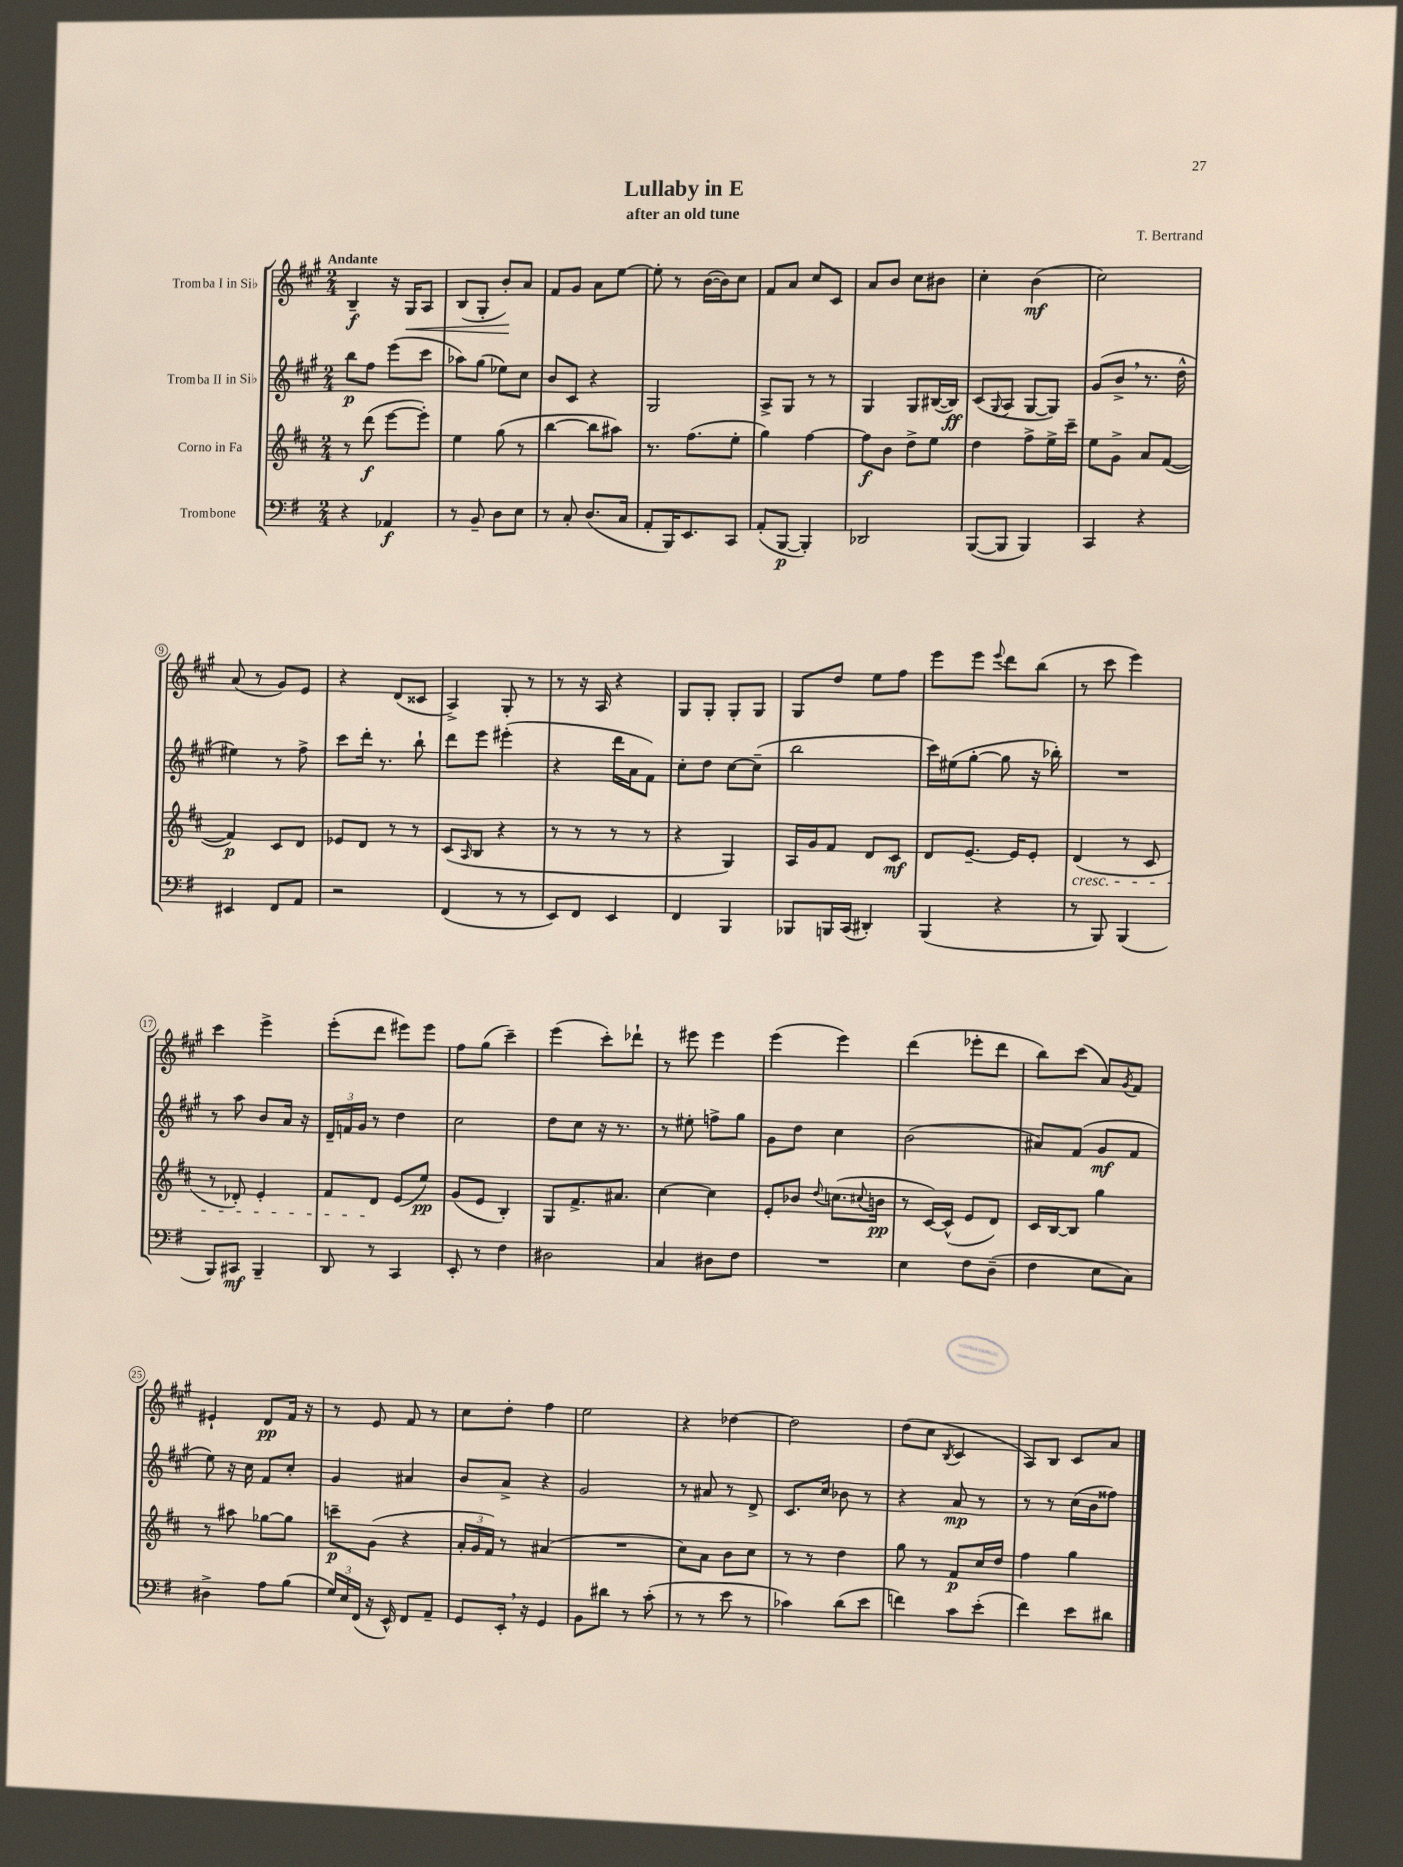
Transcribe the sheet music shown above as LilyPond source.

\header { title = "Lullaby in E" composer = "T. Bertrand" subtitle = "after an old tune" }
<<
\new StaffGroup <<
\new Staff = "s0" \with { instrumentName = "Tromba I in Sib" } {
    \clef treble \key a \major \numericTimeSignature \time 2/4 \tempo "Andante"
    b4--\f r16 gis16\< a8 |
    b8( gis8-. b'8-.\!) a'8 |
    fis'8 gis'8 a'8 e''8~ |
    e''8-. r8 b'16~( b'16) cis''8 |
    fis'8 a'8 cis''8 cis'8 |
    a'8 b'8 cis''8 bis'8 |
    cis''4-. b'4\mf( |
    cis''2) |
    a'8( r8 gis'8) e'8 |
    r4 d'8( cisis'8 |
    a4->) gis8-. r8 |
    r8 r16 a16 r4 |
    gis8 gis8-. gis8-. gis8 |
    gis8 d''8 e''8 fis''8 |
    e'''8 e'''8 \appoggiatura { e'''8 } d'''8 b''8( |
    r8 cis'''8 e'''4) |
    cis'''4 e'''4-> |
    e'''8-.( d'''8 eis'''8) eis'''8 |
    fis''8 gis''8( cis'''4--) |
    e'''4( cis'''8-.) des'''8-! |
    r8 eis'''8 eis'''4 |
    e'''4( e'''4) |
    d'''4( ees'''8-. d'''8 |
    b''8) cis'''8( a'8) \acciaccatura { gis'8 } fis'8 |
    eis'4-! d'8\pp fis'16 r16 |
    r8 e'8 fis'8 r8 |
    cis''8 d''8-. fis''4 |
    e''2 |
    r4 des''4~ |
    des''2 |
    d''8( cis''8 \acciaccatura { b8 } cis'4 |
    a8) b8 cis'8 a'8 \bar "|." |
}
\new Staff = "s1" \with { instrumentName = "Tromba II in Sib" } {
    \clef treble \key a \major \numericTimeSignature \time 2/4
    b''8\p fis''8 e'''8( cis'''8 |
    aes''8) gis''8( ees''8) cis''8 |
    b'8 cis'8 r4 |
    gis2 |
    a8-> gis8 r8 r8 |
    gis4 gis8 bis16~( bis16\ff) |
    cis'8( \appoggiatura { gis8 } a8 gis8~ gis8) |
    gis'8( b'8-> \breathe r8. d''16-^ |
    eis''4) r8 fis''8-> |
    cis'''8 d'''16-. r8. b''8-! |
    d'''8 e'''8 eis'''4-.( |
    r4 d'''16 a'16 fis'8) |
    cis''8-. d''8 cis''8~ cis''8--( |
    b''2 |
    cis'''16) eis''16( gis''8~-. gis''8 r16 bes''16-.) |
    R2 |
    r8 a''8 b'8 a'16 r16 |
    \tuplet 3/2 { d'16-- f'16 gis'16 } r8 d''4 |
    cis''2 |
    d''8 cis''8 r16 r8. |
    r8 eis''8-. f''8-> gis''8 |
    gis'8 d''8 cis''4 |
    b'2( |
    ais'8) fis'8( gis'8\mf fis'8 |
    e''8) r16 cis''16 fis'8 cis''8-. |
    gis'4 ais'4 |
    b'8 a'8-> r4 |
    gis'2 |
    r8 ais'8 r8 d'8-> |
    cis'8. cis''16 bes'8 r8 |
    r4 a'8\mp r8 |
    r8 r8 cis''16( b'16 fisis''8) \bar "|." |
}
\new Staff = "s2" \with { instrumentName = "Corno in Fa" } {
    \clef treble \key d \major \numericTimeSignature \time 2/4
    r8 d'''8\f( e'''8~ e'''8-.) |
    e''4 g''8( r8 |
    b''4~ b''8 ais''8) |
    r8. fis''8.( e''8-. |
    g''4) fis''4~ |
    fis''8\f b'8 d''8-> e''8 |
    d''4 fis''8-> e''16-> cis'''16-- |
    e''8 g'8-> a'8 fis'8~( |
    fis'4\p) cis'8 d'8 |
    ees'8 d'8 r8 r8 |
    cis'8( \grace { a16 } b8 r4 |
    r8 r8 r8 r8 |
    r4 g4) |
    a16 g'16 fis'8 d'8 cis'8\mf |
    d'8 e'8.~-- e'16 e'8-. |
    d'4\cresc( r8 cis'8 |
    r8 des'8-.) e'4-. |
    fis'8 d'8\! e'8( e''8\pp) |
    g'8( e'8 b4-.) |
    g8 fis'8.-> ais'8. |
    cis''4~ cis''4 |
    e'8-. bes'8 \appoggiatura { d''8 } c''8.( \appoggiatura { cis''8 } b'16\pp |
    r8 cis'16~) cis'16-^( e'8 d'8) |
    cis'16 b16~ b8 g''4 |
    r8 ais''8 ges''8~ ges''8 |
    c'''8--\p g'8( r4 |
    \tuplet 3/2 { a'16-. g'16 fis'16) } r8 ais'4( |
    R2 |
    cis''8) a'8 b'8 cis''8 |
    r8 r8 d''4 |
    g''8 r8 fis'8\p cis''16 d''16 |
    fis''4 g''4 \bar "|." |
}
\new Staff = "s3" \with { instrumentName = "Trombone" } {
    \clef bass \key g \major \numericTimeSignature \time 2/4
    r4 aes,4\f |
    r8 b,8-- d8 e8 |
    r8 c8-. d8.( c16 |
    a,8-. b,,16) e,8. c,8 |
    a,8-.( b,,8~\p b,,4-.) |
    des,2 |
    b,,8~( b,,8 b,,4) |
    c,4 r4 |
    eis,4 fis,8 a,8 |
    r2 |
    fis,4( r8 r8 |
    e,8) fis,8 e,4 |
    fis,4 b,,4 |
    bes,,8 b,,16 c,16( dis,4-.) |
    b,,4( r4 |
    r8 b,,8) b,,4( |
    b,,8) cis,8\mf b,,4-- |
    d,8 r8 c,4 |
    e,8-. r8 fis4 |
    dis2 |
    c4 dis8 fis8 |
    R2 |
    e4 fis8 d8--( |
    fis4 e8 c8) |
    dis4-> a8 b8( |
    \tuplet 3/2 { g16) e16 fis,16( } r16 e,16-^) fis,8 a,8-- |
    g,8 e,16-. \breathe r16 g,4 |
    b,8 dis'8 r8 c'8-.( |
    r8 r8 e'8 r8 |
    ces'4) d'8( e'8 |
    f'4) c'8 e'8-.( |
    fis'4) e'8 dis'8 \bar "|." |
}
>>
>>
\layout { \context { \Score \override BarNumber.stencil = #(make-stencil-circler 0.1 0.3 ly:text-interface::print) } }
